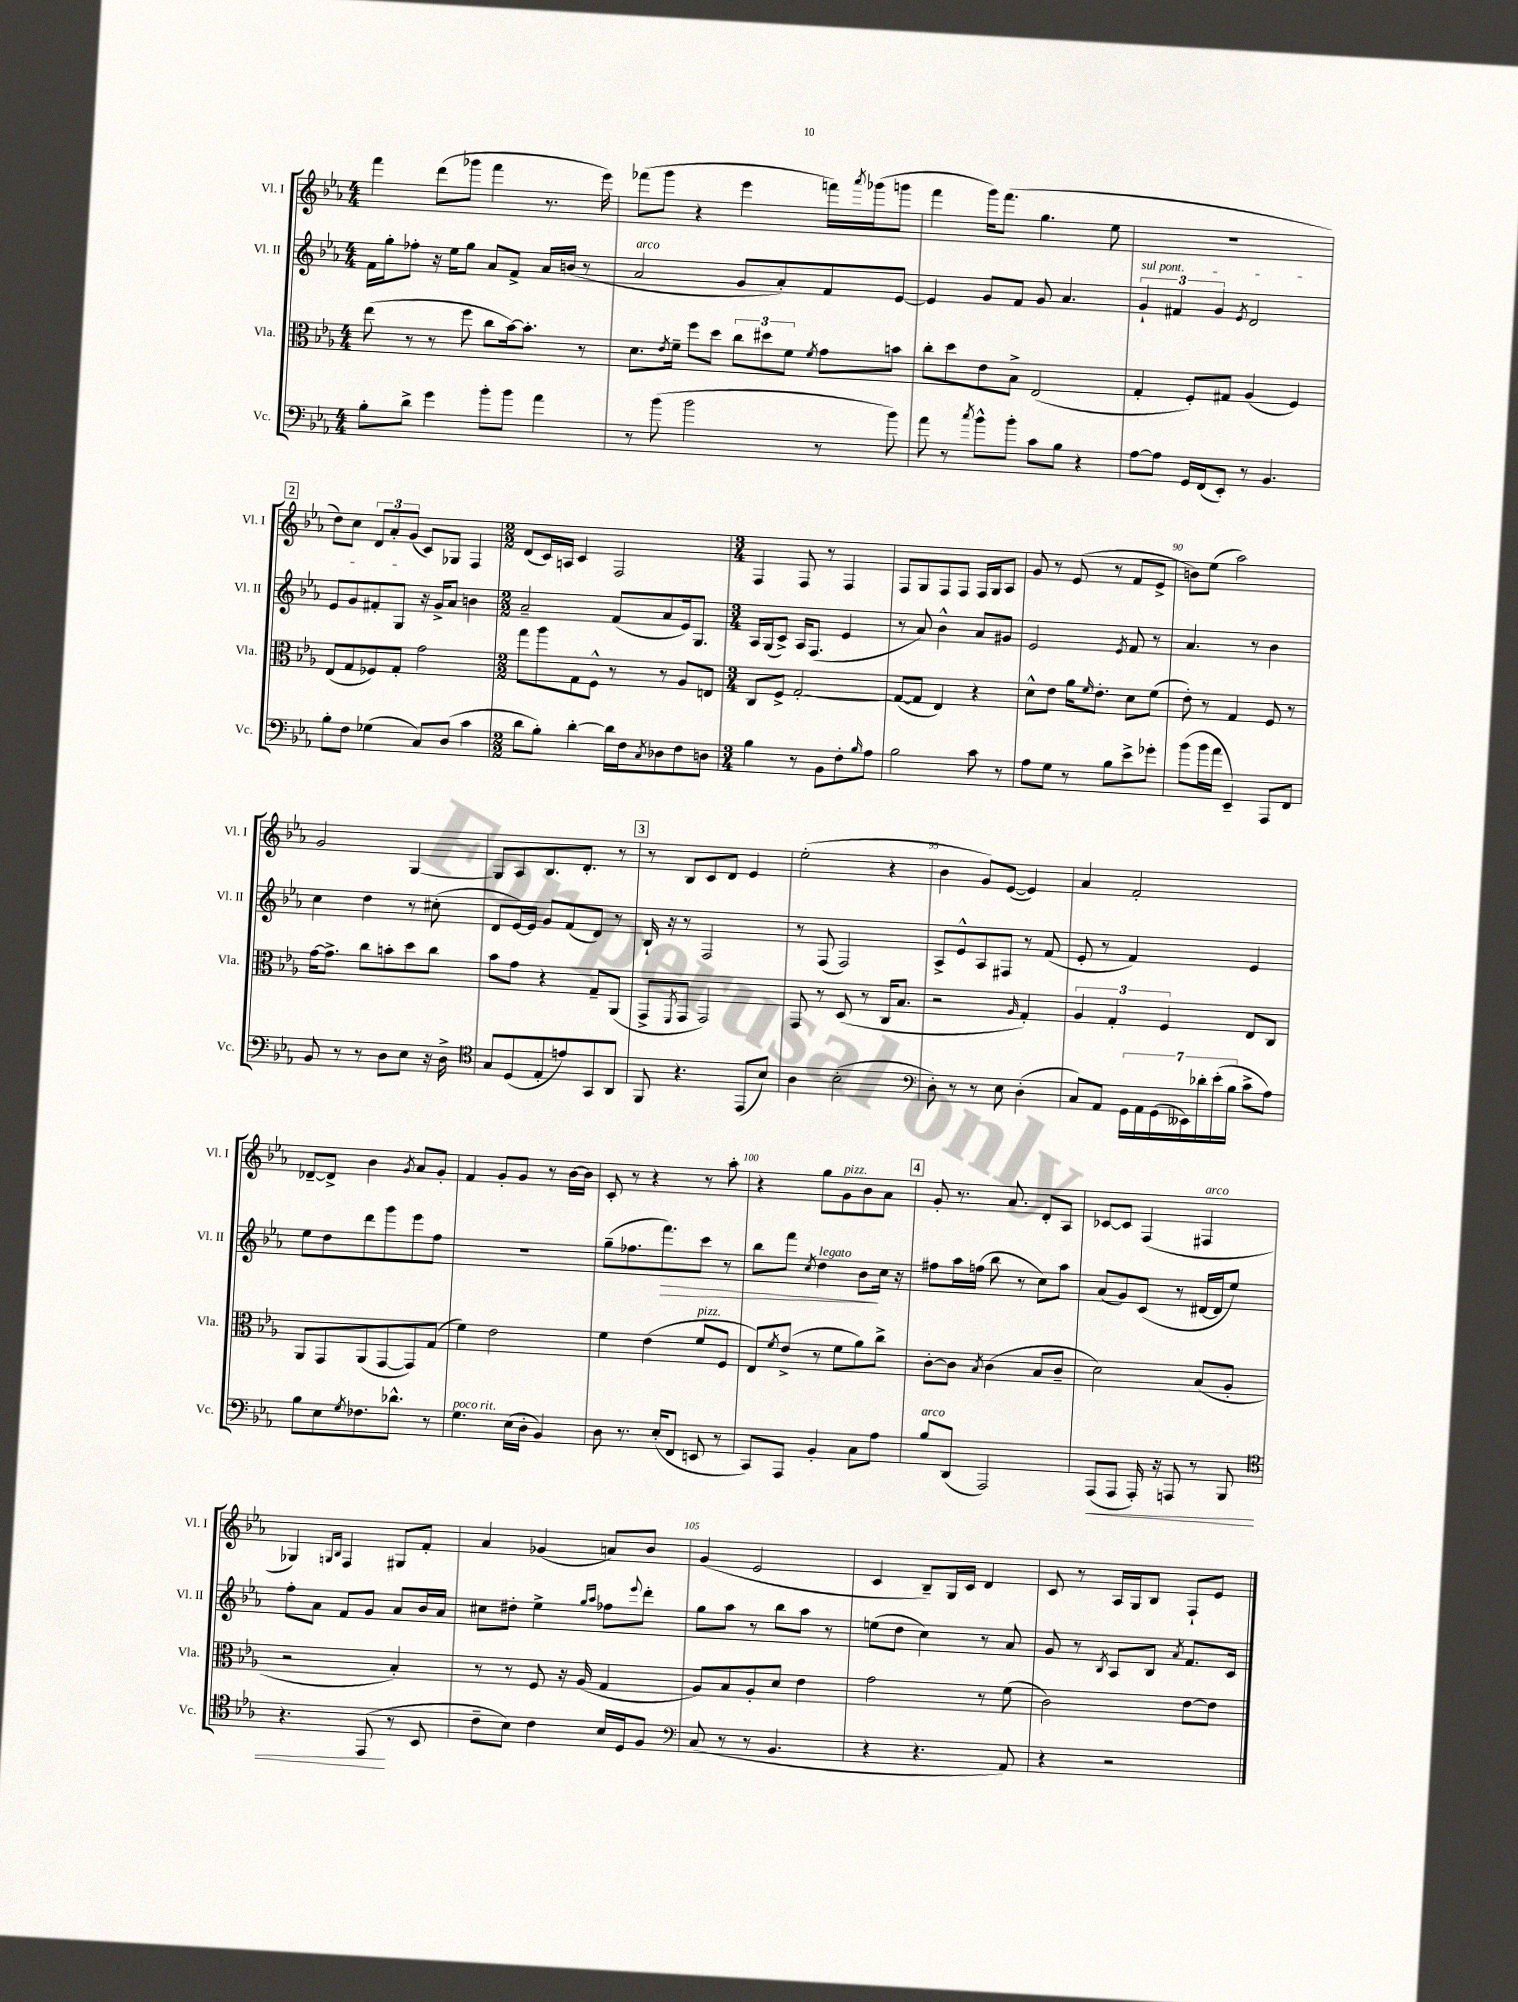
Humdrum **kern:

**kern	**dynam	**kern	**kern	**dynam	**kern
*part4	*part4	*part3	*part2	*part2	*part1
*staff4	*staff4	*staff3	*staff2	*staff2	*staff1
*I"Vc.	*	*I"Vla.	*I"Vl. II	*	*I"Vl. I
*I'Vc.	*	*I'Vla.	*I'Vl. II	*	*I'Vl. I
*clefF4	*	*clefC3	*clefG2	*	*clefG2
*k[b-e-a-]	*	*k[b-e-a-]	*k[b-e-a-]	*	*k[b-e-a-]
*M4/4	*	*M4/4	*M4/4	*	*M4/4
=81	=81	=81	=81	=81	=81
8B-'\L	.	(8ee-\	16f\LL	.	4fff\
.	.	.	16gg'\J	.	.
8d^\J	.	8r	8ff-X'\J	.	.
4g\	.	8r	16r	.	(8ddd\L
.	.	.	16ee-\KL	.	.
.	.	8ff\	8gg\J	.	8ggg-X\J
8b-'\L	.	8cc\L	8a-/L	.	4fff\
8b-\J	.	[16b-\k)	8f^/J	.	.
.	.	8.b-'\J]	.	.	.
4a-\	.	.	16a-/LL	.	8.r
.	.	.	(16bn/JJ	.	.
.	.	8r	8r	.	.
.	.	.	.	.	16eee-\)
=82	=82	=82	=82	=82	=82
!	!	!	!LO:TX:a:i:t=arco	!	!
8r	.	8.d\L	2a-/	.	(8fff-X\L
(8b-\	.	.	.	.	8ggg\J
.	.	8qe-/	.	.	.
.	.	16f~\Jk	.	.	.
2b-\	.	8ff\L	.	.	4r
.	.	8dd\J	.	.	.
.	.	12cc\L	8g/L	.	4eee-\
.	.	12dd#X\	.	.	.
.	.	.	8a-'/)	.	.
.	.	12f\J	.	.	.
.	.	8qf/	.	.	.
8r	.	8g\L	8f/	.	16fffn\LL)
.	.	.	.	.	8qaaa-/
.	.	.	.	.	(16ggg-X\J
8b-\)	.	8bn\J	[8e-/J	.	8gggn\J
=83	=83	=83	=83	=83	=83
8a-\	.	8cc'\L	4e-/]	.	4fff\
8r	.	8dd\	.	.	.
8qcc/	.	.	.	.	.
8b-^^\L	.	8e-\	8g/L	.	16ggg\KL)
.	.	.	.	.	(8.fff\J
8b-'\J	.	8B-^\J	8f/J	.	.
8c\L	.	(2E-/	8g/	.	4.gg\
8B-\J	.	.	4.a-/	.	.
4r	.	.	.	.	.
.	.	.	.	.	8ee-\
=84	=84	=84	=84	=84	=84
!	!	!	!LO:TX:a:i:t=sul pont.	!	!
[8A-\L	.	4G'/	6g`/	.	1r
8A-\J]	.	.	.	.	.
.	.	.	6f#X/	.	.
16GG/LL	.	8F'/L)	.	.	.
(16FF/J	.	.	.	.	.
.	.	.	6g/	.	.
8EE-'/J)	.	8G#X/J	.	.	.
.	.	.	8qe-/	.	.
8r	.	(4A-/	2d/	.	.
4.BB-/	.	.	.	.	.
.	.	4F/)	.	.	.
!!LO:LB:g=z
!!LO:REH:place=s1:t=2
=85	=85	=85	=85	=85	=85
8B-'\L	.	(8E-/L	8e-/L	.	8dd\L)
8F\J	.	8G/	8g/	.	8cc\J
(4G-X\	.	8F-X/)	8f#X'/	.	12d/L
.	.	.	.	.	12a-'/
.	.	8G'/J	8G/J	.	.
.	.	.	.	.	(12g/J
8C/L)	.	2g\	16r	.	8c/L)
.	.	.	16g^/KL	.	.
(8D/J	.	.	8a-/J	.	8G-X/J
4c\	.	.	4bn\	.	4F/
=86	=86	=86	=86	=86	=86
*M2/2	*	*M2/2	*M2/2	*	*M2/2
8d\L	.	8gg\L	2a-~/	.	(8d/L
8B-'\J)	.	8aa-\	.	.	16c/L)
.	.	.	.	.	16An/JJ
[4d'\	.	8G\	.	.	4c/
.	.	8F^^\J	.	.	.
16d\LL]	.	8r	(8f/L	.	2F/
16F\J	.	.	.	.	.
8qC/	.	.	.	.	.
8D-X\	.	8r	8a-/	.	.
8F\	.	8A-/L	16e-/k)	.	.
.	.	.	8.G/J	.	.
8Dn\J	.	8En/J	.	.	.
=87	=87	=87	=87	=87	=87
*M3/4	*	*M3/4	*M3/4	*	*M3/4
4B-\	.	8C/L	16A-/LL	.	4F/
.	.	.	(16G/J	.	.
.	.	8F^/J	8c^/J)	.	.
8r	.	[2G'/	16A-/KL	.	8F/
.	.	.	(8.F/J	.	.
8BB-\L	.	.	.	.	8r
8F'\	.	.	4e-/	.	4F/
16qqB-/	.	.	.	.	.
8A-\J	.	.	.	.	.
=88	=88	=88	=88	=88	=88
2B-\	.	(8G/L_	8r	.	8F/L
.	.	8G/J]	8a-/)	.	8G/
.	.	4E-/)	4b-^^\	.	8F/
.	.	.	.	.	8F/J
8c\	.	4r	8a-/L	.	16F/LL
.	.	.	.	.	16G/J
8r	.	.	8g#X/J	.	8A-/J
=89	=89	=89	=89	=89	=89
8A-\L	.	8d^^\L	2e-/	.	8g/
8G\J	.	8e-\J	.	.	8r
8r	.	16a-\KL	.	.	(8e-/
.	.	16qqf/	.	.	.
.	.	8.e-'\J	.	.	.
8B-\L	.	.	.	.	8r
.	.	.	8qe-/	.	.
8e-^\	.	8d\L	8f/	.	8f/L
8g-X'\J	.	(8f\J	8r	.	8e-^/J
=90	=90	=90	=90	=90	=90
(8b-\L	.	8e-'\)	4.a-/	.	8bn\L)
16b-\L	.	8r	.	.	(8ee-\J
16a-\JJ	.	.	.	.	.
4EE-~/)	.	4G/	.	.	2aa-\)
.	.	.	8r	.	.
8AAA-/L	.	8F/	4b-\	.	.
8FF/J	.	8r	.	.	.
!!LO:LB:g=z
=91	=91	=91	=91	=91	=91
8BB-/	.	[16g\KL	4cc\	.	2g/
.	.	8.g^\J]	.	.	.
8r	.	.	.	.	.
8r	.	8cc\L	4dd\	.	.
8D\L	.	8bn'\	.	.	.
8E-\J	.	8dd\	8r	.	[4G/
16r	.	8cc\J	(8cc#X'\	.	.
16D^\	.	.	.	.	.
=92	=92	=92	=92	=92	=92
*clefC4	*	*	*	*	*
8G/L	.	8b-\L	8d/L	.	8G/L]
(8D/	.	8g\J	[16e-/L)	.	8A-/
.	.	.	16e-/JJ]	.	.
8E-'/	.	4r	8g/L	.	8.B-/
8en/)	.	.	(8f/	.	.
.	.	.	.	.	8.d'/J
8GG/	.	8G~/L	8d/J)	.	.
8AA-/J	.	(8AA-/J	8r	.	8r
!!LO:REH:place=s1:t=3
=93	=93	=93	=93	=93	=93
8FF/	.	8GG^/L	16B-`/	.	8r
.	.	.	16r	.	.
.	.	8qFF/	.	.	.
4.r	.	8GG/J	8r	.	8B-/L
.	.	2GG/)	2F/	.	8c/
.	.	.	.	.	8d/J
(8EE-/L	.	.	.	.	4e-/
8B-/J)	.	.	.	.	.
=94	=94	=94	=94	=94	=94
4A-\	.	8GG/	8r	.	(2ee-'\
.	.	8r	(8F/	.	.
(2B-'\	.	(8D/	2F/)	.	.
.	.	8r	.	.	.
.	.	16C/KL	.	.	4r
.	.	8.B-/J	.	.	.
=95	=95	=95	=95	=95	=95
*clefF4	*	*	*	*	*
8D'\)	.	2r	8A-^/L	.	4b-\
8r	.	.	8e-^^/	.	.
8r	.	.	8A-/	.	8g/L)
8E-\	.	.	8F#X/J	.	([8e-/J
.	.	16qqA-/	.	.	.
(4D'\	.	4G'/)	8r	.	4e-/])
.	.	.	(8f/	.	.
=96	=96	=96	=96	=96	=96
8C/L)	.	6A-/	8e-'/	.	4a-/
8AA-/J	.	.	8r	.	.
.	.	6G'/	.	.	.
28GG\LL	.	.	4f/)	.	2f'/
28AA-\	.	.	.	.	.
(28GG\	.	.	.	.	.
.	.	6F/	.	.	.
28EE--X\)	.	.	.	.	.
28d-X'\	.	.	.	.	.
(28e-'\	.	.	.	.	.
28B-\JJ	.	.	.	.	.
8c^\L	.	8E-/L	4e-/	.	.
8A-\J)	.	8C/J	.	.	.
!!LO:LB:g=z
=97	=97	=97	=97	=97	=97
8B-\L	.	8AA-/L	8ee-\L	.	[8d-X~/L
8E-\	.	8GG/	8dd\	.	8d-^/J]
8qG/	.	.	.	.	.
8.F-X\	.	(8AA-/	8ddd\	.	4b-\
.	.	[8GG/	8ggg\	.	.
8.d-X^^\J	.	.	.	.	.
.	.	.	.	.	8qg/
.	.	8GG/])	8eee-\	.	8a-/L
8r	.	(8G/J	8ff\J	.	8g'/J
=98	=98	=98	=98	=98	=98
!LO:TX:a:i:t=poco rit.	!	!	!	!	!
4.G\	.	4f\)	2.r	.	4f/
.	.	2e-\	.	.	8g'/L
(16E-\LL	.	.	.	.	8g/J
16D'\JJ	.	.	.	.	.
4BB-/)	.	.	.	.	8r
.	.	.	.	.	[16b-\LL
.	.	.	.	.	16b-\JJ]
=99	=99	=99	=99	=99	=99
8D\	.	4f\	(8gg~\L	.	8c'/
8.r	.	.	8.ff-X\	.	8r
.	.	(4e-\	.	.	4r
!	!	!	!	!LO:HP:b	!
(16E-'/KL	.	.	8.fff\)	>	.
8FF/J	.	.	.	.	.
!	!	!LO:TX:a:i:t=pizz.	!	!	!
8EEn/	.	8f/L	8ccc\J	.	8r
8r	.	8F/J	8r	.	8aa-'\
=100	=100	=100	=100	=100	=100
8CC/L)	.	8E-/L)	8bb-\L	.	4r
.	.	8qf/	.	.	.
8AAA-/J	.	(8e-^/J	8fff\J	.	.
.	.	.	8qcc/	.	.
!	!	!	!LO:TX:a:i:t=legato	!	!
4BB-'/	.	8r	4dd\	.	8gg\L
!	!	!	!	!	!LO:TX:a:i:t=pizz.
.	.	8f\L	.	.	8g\
8C\L	.	8a-\)	8b-\L	.	8b-\
8A-\J	.	8cc^\J	16cc\Jk	]	8a-\J
.	.	.	16r	.	.
!!LO:REH:place=s1:t=4
=101	=101	=101	=101	=101	=101
!LO:TX:a:i:t=arco	!	!	!	!	!
8B-/L	.	[8c'\L	8ff#X\L	.	8g'/
(8DD/J	.	8c\J]	16aa-\L	.	8.r
.	.	.	(16ffn\JJ	.	.
.	.	8qB-/	.	.	.
2AAA-/)	.	(4c\	8bb-\	.	.
.	.	.	.	.	8.a-/
.	.	.	8r	.	.
.	.	8B-/L	8cc\L)	.	8d'/L
.	.	8c~/J	8aa-\J	.	8A-/J
=102	=102	=102	=102	=102	=102
!	!LO:HP:b	!	!	!	!
(8AAA-/L	<	2d\)	(8a-/L	.	[8c-X/L
8AAA-/J	.	.	8g/)	.	8c-/J]
16AAA-'/)	.	.	(8c/J	.	(4F/
16r	.	.	.	.	.
8AAAn/	.	.	8r	.	.
!	!	!	!	!	!LO:TX:a:i:t=arco
8r	.	(8B-/L	[16d#X/LL	.	4F#X/
.	.	.	16d#/J]	.	.
8BBB-/	.	8A-'/J	8ee-/J)	.	.
!!LO:LB:g=z
=103	=103	=103	=103	=103	=103
*clefC4	*	*	*	*	*
4.r	.	2r	8ff'\L	.	4G-X/)
.	.	.	8a-\J	.	.
.	.	.	.	.	16qqGn/LL
.	.	.	.	.	16qqB-/JJ
.	.	.	8f/L	.	4F/
(8EE-/	.	.	8g/J	.	.
8r	[	4B-'/)	8a-/L	.	8G#X/L
8BB-/	.	.	16b-/L	.	8f'/J
.	.	.	16a-/JJ	.	.
=104	=104	=104	=104	=104	=104
8c~\L	.	8r	8cc#X\L	.	4a-/
8B-\J)	.	8r	8dd#X'\J	.	.
4c\	.	8F/	4ee-^\	.	(4g-X/
.	.	16r	.	.	.
.	.	(16A-/	.	.	.
.	.	.	16qqgg/LL	.	.
.	.	.	16qqaa-/JJ	.	.
16B-/LL	.	4G/	8ff-X\L	.	8an/L)
16D/J	.	.	.	.	.
.	.	.	8qqeee-/	.	.
8F/J	.	.	8ddd'\J	.	8b-/J
=105	=105	=105	=105	=105	=105
*clefF4	*	*	*	*	*
(8C/	.	8A-/L)	8gg\L	.	(4g/
8r	.	8B-/	8aa-\J	.	.
8r	.	8A-'/	8r	.	2e-/
4.BB-/	.	8d/J	8bb-\L	.	.
.	.	4e-\	8aa-\J	.	.
.	.	.	8r	.	.
=106	=106	=106	=106	=106	=106
4r	.	2g\	(8een\L	.	4c/
.	.	.	8dd\J	.	.
4.r	.	.	4cc\)	.	8B-~/L)
.	.	.	.	.	16G/L
.	.	.	.	.	16c/JJ
.	.	8r	8r	.	4d/
8AA-/)	.	(8f\	8a-/	.	.
=107	=107	=107	=107	=107	=107
4r	.	2c\)	8g/	.	8c/
.	.	.	8r	.	8r
.	.	.	8qB-/	.	.
2r	.	.	8A-/L	.	16A-/LL
.	.	.	.	.	16G/J
.	.	.	8B-/J	.	8B-/J
.	.	.	8qa-/	.	.
.	.	[8e-\L	8.f/L	.	8F`/L
.	.	8e-\J]	.	.	8e-/J
.	.	.	16c/Jk	.	.
==	==	==	==	==	==
*-	*-	*-	*-	*-	*-
